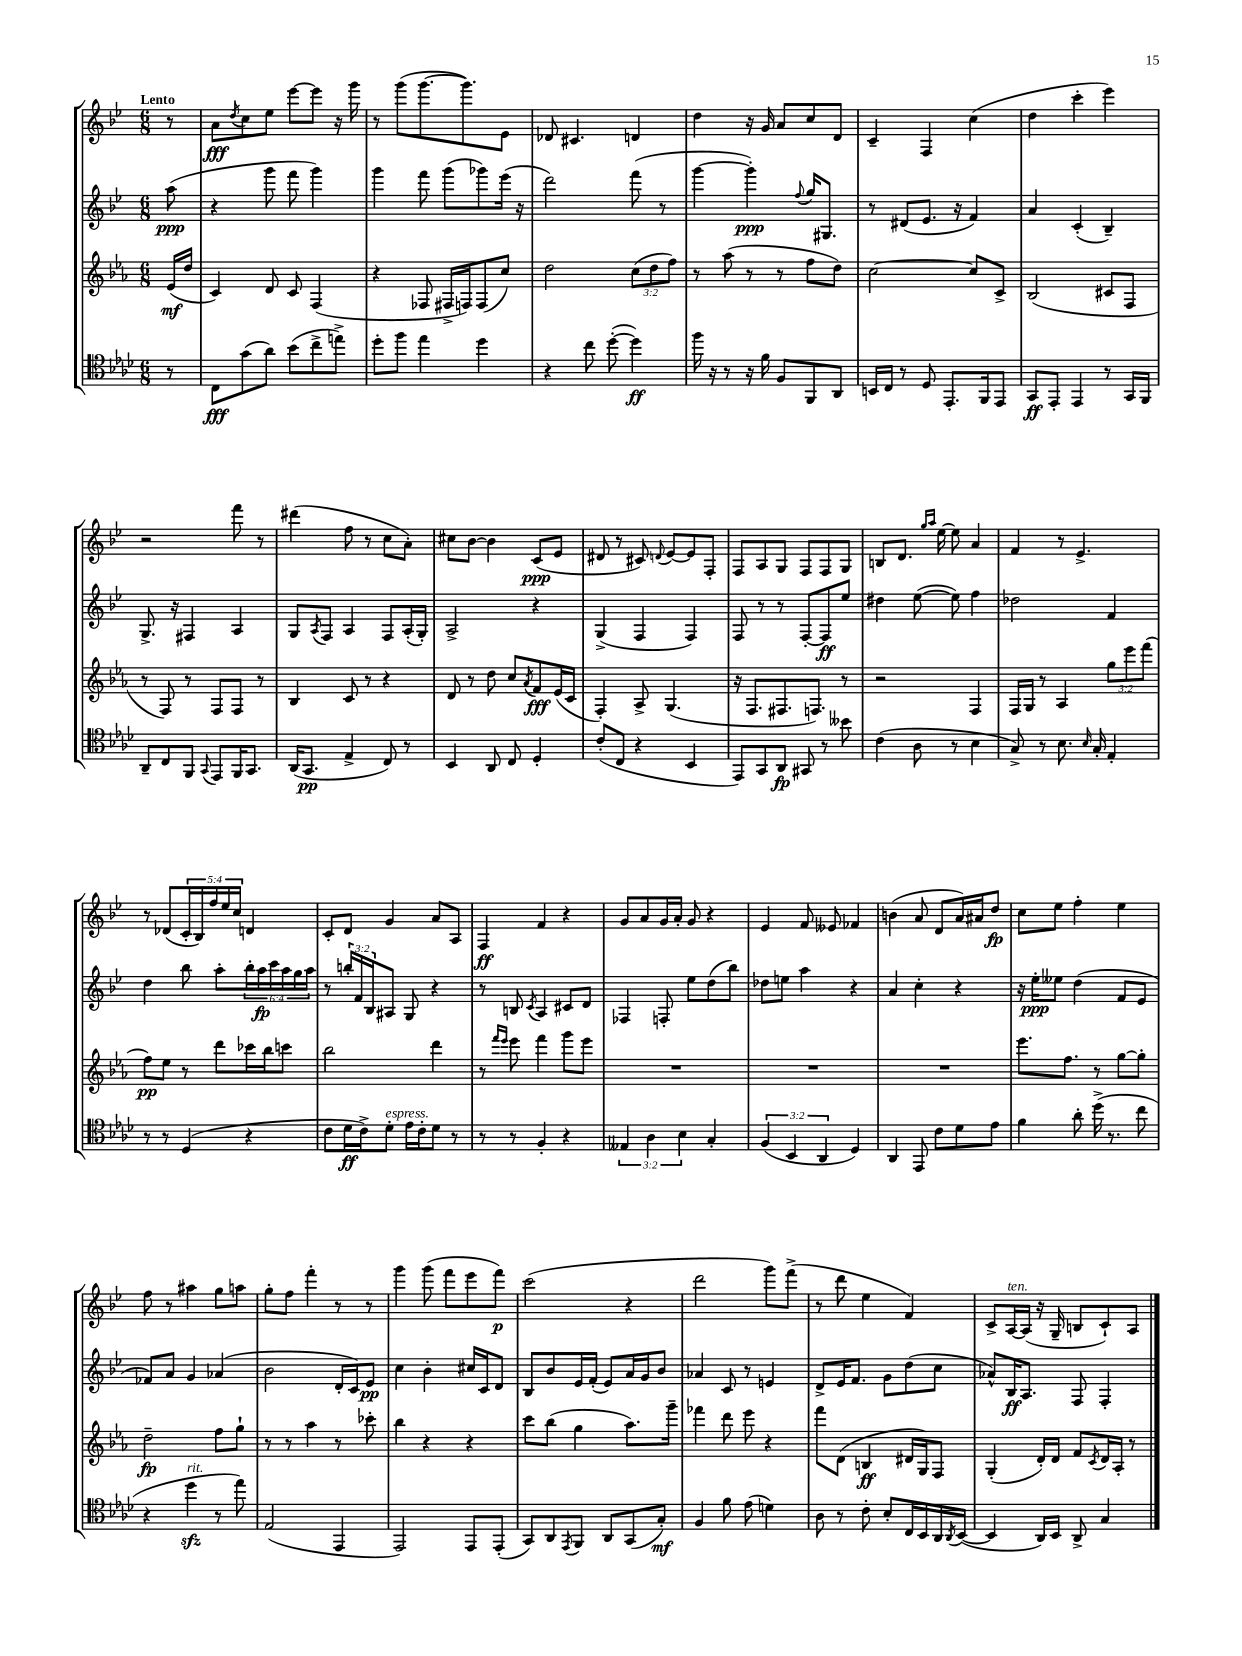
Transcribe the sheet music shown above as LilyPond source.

<<
\new StaffGroup <<
\new Staff = "s0" {
    \clef treble \key bes \major \numericTimeSignature \time 6/8 \override Staff.TupletNumber.text = #tuplet-number::calc-fraction-text \partial 8 \tempo "Lento"
    r8 |
    a'8\fff \acciaccatura { d''8 } c''8 ees''8 ees'''8~ ees'''8 r16 g'''16 |
    r8 g'''8( g'''8.~ g'''8.) ees'8 |
    des'8 cis'4. d'4 |
    d''4 r16 g'16 a'8 c''8 d'8 |
    c'4-- f4 c''4( |
    d''4 c'''4-. ees'''4) |
    r2 f'''8 r8 |
    dis'''4( f''8 r8 c''8 a'8-.) |
    cis''8 bes'8~ bes'4 c'8\ppp( ees'8 |
    dis'8 r8 cis'8) \appoggiatura { d'8 } ees'8~ ees'8 f8-. |
    f8 a8 g8 f8 f8 g8 |
    b8 d'8. \grace { g''16 a''16 } ees''16~ ees''8 a'4 |
    f'4 r8 ees'4.-> |
    r8 des'8( \tuplet 5/4 { c'16-. bes16) f''16 ees''16 c''16 } d'4 |
    c'8-. d'8 g'4 a'8 a8 |
    f4\ff f'4 r4 |
    g'8 a'8 g'16 a'16-. g'8 r4 |
    ees'4 f'8 eeses'8 fes'4 |
    b'4( a'8 d'8 a'16) ais'16 d''8\fp |
    c''8 ees''8 f''4-. ees''4 |
    f''8 r8 ais''4 g''8 a''8 |
    g''8-. f''8 f'''4-. r8 r8 |
    g'''4 g'''8( f'''8 ees'''8 f'''8\p) |
    c'''2( r4 |
    d'''2 g'''8) f'''8->( |
    r8 d'''8 ees''4 f'4) |
    c'8-> a16~^\markup { \italic "ten." } a16( r16 g16-- b8 c'8-!) a8 \bar "|." |
}
\new Staff = "s1" {
    \clef treble \key bes \major \numericTimeSignature \time 6/8 \override Staff.TupletNumber.text = #tuplet-number::calc-fraction-text \partial 8
    a''8\ppp( |
    r4 g'''8 f'''8 g'''4) |
    g'''4 f'''8 g'''8( ges'''8) ees'''16( r16 |
    d'''2) f'''8( r8 |
    g'''4~ g'''4-.\ppp) \appoggiatura { f''8 } g''16 gis8. |
    r8 dis'8( ees'8. r16 f'4) |
    a'4 c'4-.( bes4--) |
    g8.-> r16 fis4 a4 |
    g8 \acciaccatura { a8 } f8 a4 f8 a16-.( g16-.) |
    a2-> r4 |
    g4->( f4 f4) |
    f8 r8 r8 f8~-. f8\ff ees''8 |
    dis''4 ees''8~( ees''8) f''4 |
    des''2 f'4 |
    d''4 bes''8 a''8-. \tuplet 6/4 { bes''16-. a''16\fp c'''16 a''16 g''16 a''16 } |
    r8 \tuplet 3/2 { b''16-. f'16 bes16 } ais8 g8 r4 |
    r8 b8 \acciaccatura { c'8 } a4 cis'8 d'8 |
    fes4 f8-. ees''8 d''8( bes''8) |
    des''8 e''8 a''4 r4 |
    a'4 c''4-. r4 |
    r16 ees''16-.\ppp eeses''8 d''4( f'8 ees'8 |
    fes'8) a'8 g'4 aes'4( |
    bes'2 d'16-. c'16) ees'8\pp |
    c''4 bes'4-. cis''16 c'16 d'8 |
    bes8 bes'8 ees'16 f'16-.( ees'8) a'16 g'16 bes'8 |
    aes'4 c'8 r8 e'4 |
    d'8-> ees'16 f'8. g'8 d''8( c''8 |
    aes'8-^) bes16\ff a8. f8 f4-. \bar "|." |
}
\new Staff = "s2" {
    \clef treble \key ees \major \numericTimeSignature \time 6/8 \override Staff.TupletNumber.text = #tuplet-number::calc-fraction-text \partial 8
    ees'16\mf( d''16 |
    c'4) d'8 c'8 f4( |
    r4 fes8 fis16-> f16) f8( c''8) |
    d''2 \tuplet 3/2 { c''8( d''8 f''8) } |
    r8 aes''8( r8 r8 f''8 d''8) |
    c''2~ c''8 c'8-> |
    bes2( cis'8 f8 |
    r8 f8) r8 f8 f8 r8 |
    bes4 c'8 r8 r4 |
    d'8 r8 d''8 c''8 \acciaccatura { aes'8 } f'8\fff ees'16( c'16 |
    f4-.) aes8-> g4.( |
    r16 f8. fis8. f8.) r8 |
    r2 f4 |
    f16 g16 r8 aes4 \tuplet 3/2 { g''8 ees'''8 f'''8( } |
    f''8\pp) ees''8 r8 d'''8 ces'''16 bes''16 c'''8 |
    bes''2 d'''4 |
    r8 \grace { f'''16 ees'''16 } ees'''8 f'''4 g'''8 ees'''8 |
    R2. |
    R2. |
    R2. |
    ees'''8. f''8. r8 g''8~ g''8-. |
    d''2--\fp f''8 g''8-! |
    r8 r8 aes''4 r8 ces'''8-. |
    bes''4 r4 r4 |
    c'''8 bes''8( g''4 aes''8.) g'''16-- |
    fes'''4 d'''8 ees'''8 r4 |
    f'''8 d'8( b4\ff dis'16 g16) f8 |
    g4-.( d'16-.) d'16 f'8 \acciaccatura { c'8 } d'16 aes16-. r8 \bar "|." |
}
\new Staff = "s3" {
    \clef tenor \key aes \major \numericTimeSignature \time 6/8 \override Staff.TupletNumber.text = #tuplet-number::calc-fraction-text \partial 8
    r8 |
    c8\fff g'8( aes'8) bes'8( c''8-> e''8->) |
    des''8-. f''8 ees''4 des''4 |
    r4 c''8 des''8~-.( des''4\ff) |
    f''16 r16 r8 r16 f'16 f8 f,8 aes,8 |
    b,16 c16 r8 des8 ees,8.-. f,16 ees,8 |
    g,8\ff ees,8-. ees,4 r8 g,16 f,16 |
    aes,8-- c8 f,8 \appoggiatura { g,8 } ees,8 f,16 g,8. |
    aes,16( g,8.\pp ees4-> c8) r8 |
    bes,4 aes,8 c8 des4-. |
    c'8-.( c8 r4 bes,4 |
    ees,8) g,8 aes,8\fp gis,8 r8 beses'8 |
    c'4( aes8 r8 bes4 |
    g8->) r8 bes8. \grace { bes16 } g16-. ees4-. |
    r8 r8 des4( r4 |
    c'8 des'16\ff c'16->) des'8-.^\markup { \italic "espress." } ees'16 c'16-. des'8 r8 |
    r8 r8 f4-. r4 |
    \tuplet 3/2 { eeses4 aes4 bes4 } g4-. |
    \tuplet 3/2 { f4( bes,4 aes,4 } des4) |
    aes,4 ees,8 c'8 des'8 ees'8 |
    f'4 aes'8-. des''16->( r8. c''8 |
    r4 des''4\sfz^\markup { \italic "rit." } r8 ees''8) |
    ees2( ees,4 |
    ees,2) ees,8 ees,8-.( |
    g,8) aes,8 \acciaccatura { ees,8 } f,8 aes,8 g,8( g8-.\mf) |
    f4 f'8 ees'8( d'4) |
    aes8 r8 c'8-. bes8-. c16 bes,16 aes,16 \acciaccatura { aes,8 } bes,16~( |
    bes,4 aes,16) bes,16 aes,8-> g4 \bar "|." |
}
>>
>>
\layout { \context { \Score \remove "Bar_number_engraver" } }
